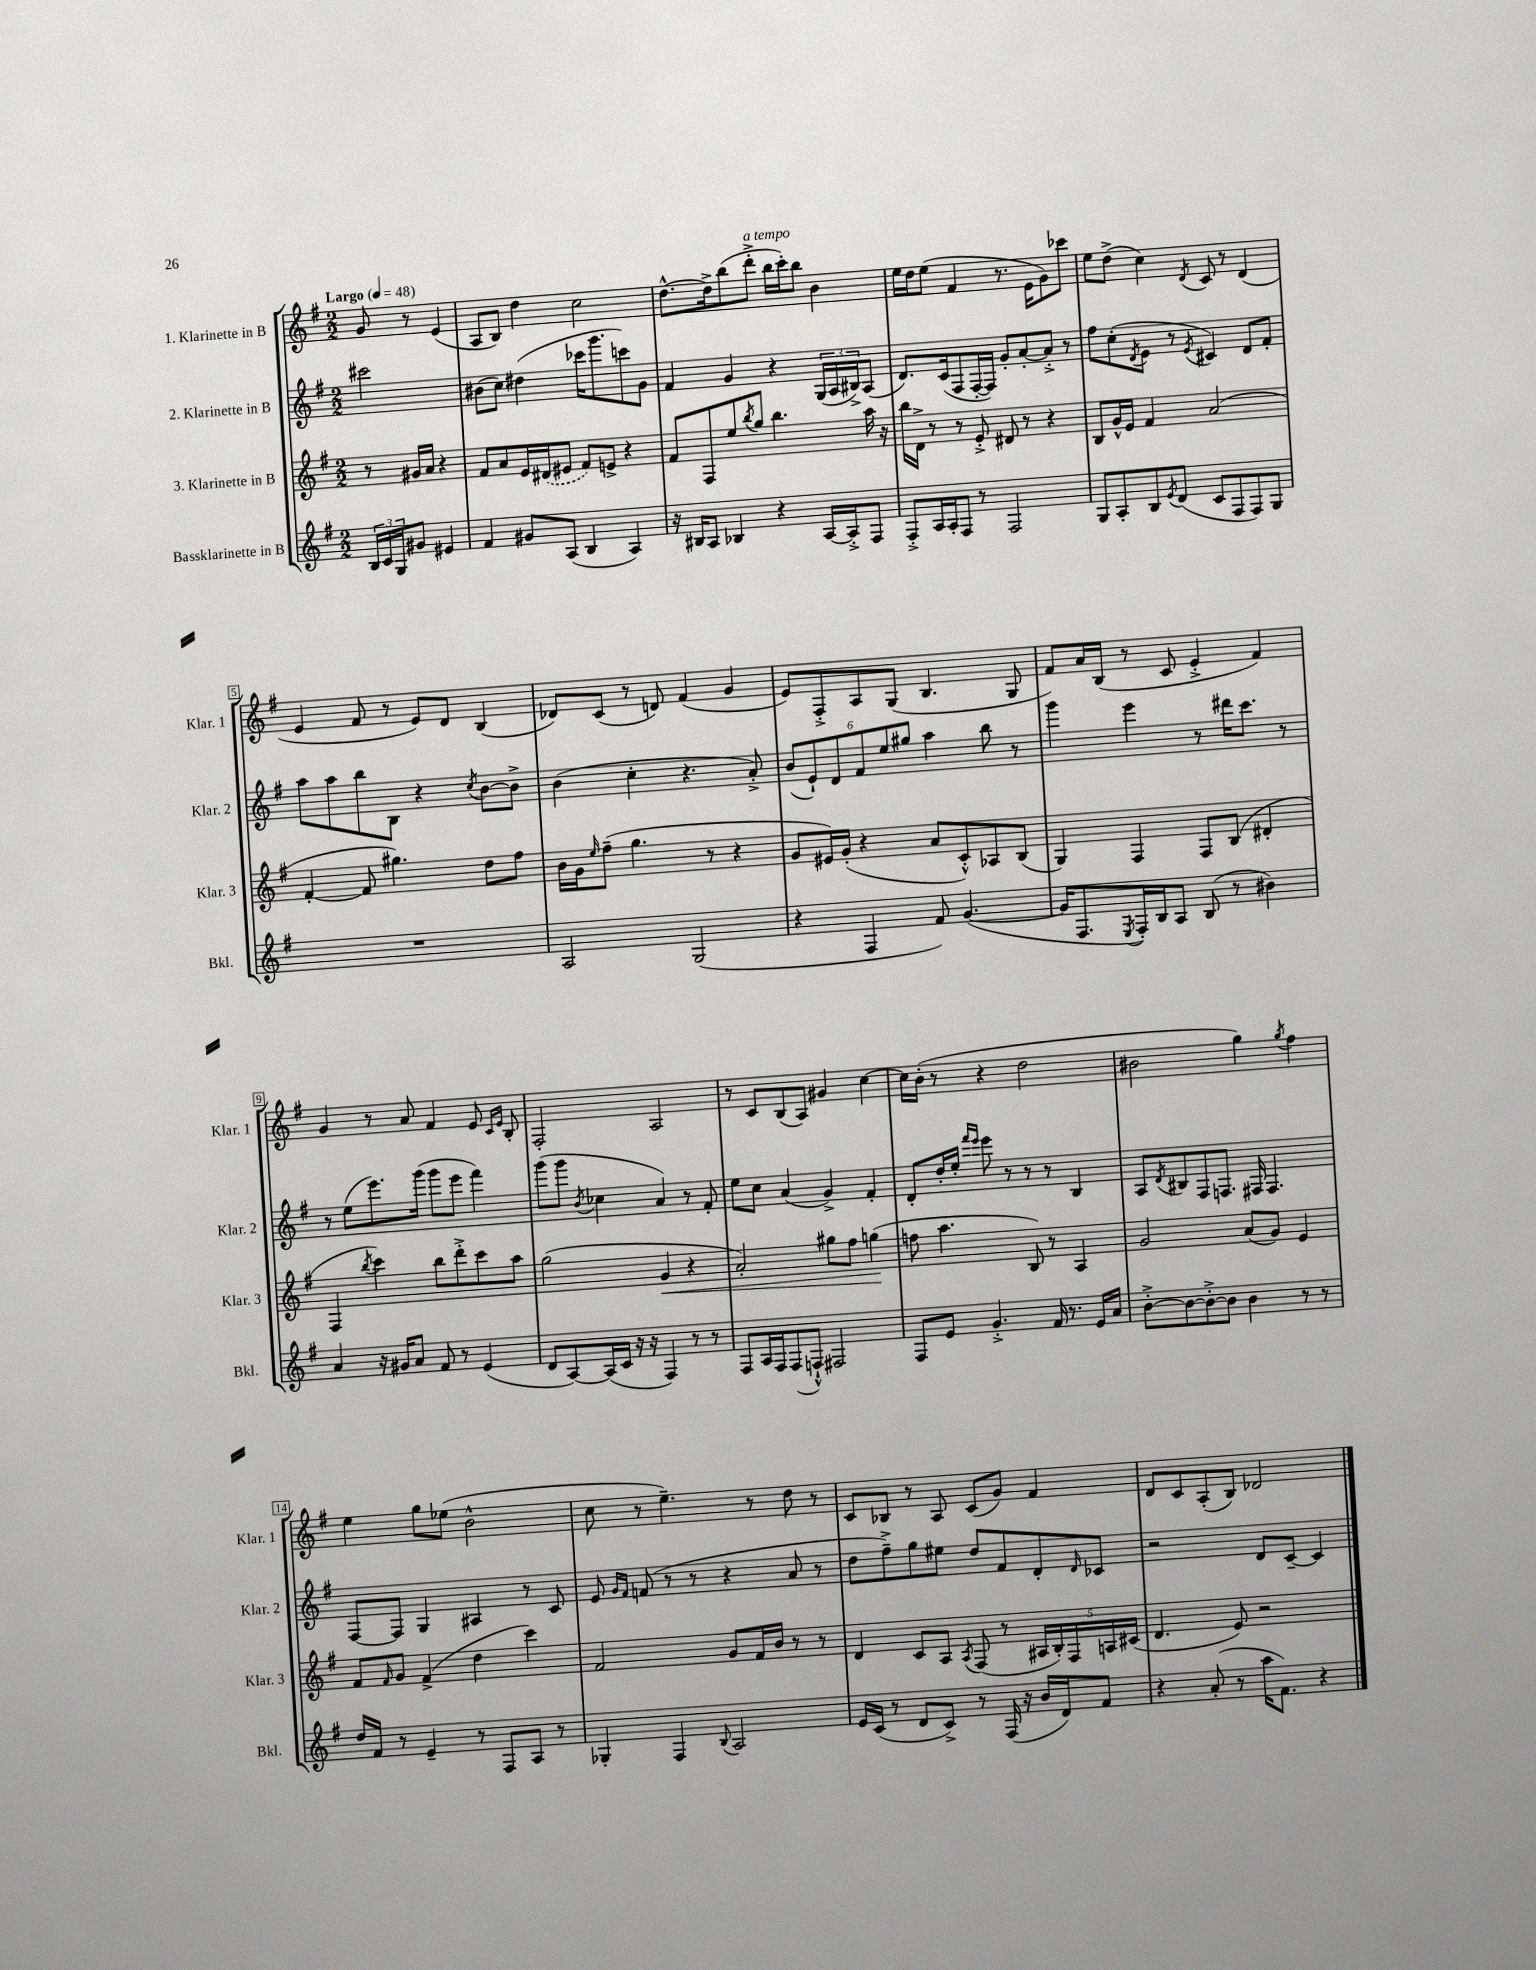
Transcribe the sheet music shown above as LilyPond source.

<<
\new StaffGroup <<
\new Staff = "s0" \with { instrumentName = "1. Klarinette in B" shortInstrumentName = "Klar. 1" } {
    \clef treble \key g \major \numericTimeSignature \time 2/2 \partial 2 \tempo "Largo" 4 = 48
    g'8 r8 e'4( |
    a8 b8) d''4 c''2 |
    d''8.~-^ d''16-> b''8( d'''8-.->^\markup { \italic "a tempo" } b''16 c'''16-.) b''8 b'4 |
    e''16 d''16 e''8( fis'4 r8. e'16 g'8) ces'''8 |
    e''8 d''8->( c''4) \acciaccatura { d'8 } c'8 r8 d'4( |
    e'4 fis'8 r8 e'8) d'8 b4( |
    des'8) c'8( r8 d'8) fis'4( g'4 |
    e'8) fis8-.-> a8 g8( b4. g8 |
    fis'8) a'16 b16( r8 c'8 e'4-.-> fis'4) |
    g'4 r8 a'8 fis'4 e'8 \grace { c'16 e'16 } b8-. |
    fis2-. a2 |
    r8 c'8 b8( a8) gis'4 c''4~ |
    c''16 b'16-.( r8 r4 d''2 |
    bis'2 g''4) \acciaccatura { g''8 } fis''4 |
    e''4 g''8 ees''8( b'2-^ |
    c''8 r8 e''4.--) r8 d''8 r8 |
    c'8 bes8 r8 a8 c'8( g'8) fis'4 |
    d'8 c'8 a8-.( b8) des'2 \bar "|." |
}
\new Staff = "s1" \with { instrumentName = "2. Klarinette in B" shortInstrumentName = "Klar. 2" } {
    \clef treble \key g \major \numericTimeSignature \time 2/2 \partial 2
    cis'''2 |
    bis'8( c''8) dis''4( ces'''16 g'''8. c'''8) g'8 |
    fis'4 g'4 r4 \tuplet 3/2 { g16( a16 bis16->) } a8( |
    d'8.) c'16( fis8 fis16~-. fis16) g'8-. a'8~-. a'8-.-> r8 |
    fis''8 c''8-.( \acciaccatura { d'8 } e'8 r8 \acciaccatura { e'8 } cis'4) d'8 fis'8-. |
    a''8 a''8 b''8 b8 r4 \acciaccatura { c''8 } b'8~ b'8-> |
    b'4( c''4-. r4. a'8-.->) |
    \tuplet 6/4 { b'8( e'8-!) d'8 fis'8 e''8 gis''8 } a''4 b''8 r8 |
    g'''4 e'''4 r8 dis'''16 c'''8. r8 |
    r8 e''8( e'''8.) g'''16( g'''8 e'''8 fis'''4) |
    g'''8( g'''8 \acciaccatura { b'8 } ces''4 a'4) r8 fis'8-. |
    e''8 c''8 a'4( g'4->) fis'4-. |
    d'8-. d''16-. e''16-. \grace { fis'''16 e'''16 } e'''8 r8 r8 r8 b4 |
    a8 \acciaccatura { d'8 } bis8 fis8 f8. fis16 fis4. |
    fis8~ fis8 g4 ais4 r8 c'8 |
    e'8 \grace { g'16 fis'16 } f'8( r8 r8 r4 a'8 r8 |
    d''8 fis''8--->) g''8 eis''8 d''8 fis'8 d'8-. \grace { d'16 } ces'8 |
    r2 d'8 c'8~-- c'4 \bar "|." |
}
\new Staff = "s2" \with { instrumentName = "3. Klarinette in B" shortInstrumentName = "Klar. 3" } {
    \clef treble \key g \major \numericTimeSignature \time 2/2 \partial 2
    r8 gis'16 a'16 r4 |
    fis'8 a'8 e'16 \once \slurDashed dis'16( eis'8 fis'8) e'8-> r4 |
    fis'8 fis8 e''8 \acciaccatura { b''8 } g''8 b''4. a''16 r16 |
    b''16 d'16-> r8 r8 e'8-.-> dis'8 r8 r4 |
    b8 g'16-^ e'16 fis'4 a'2( |
    fis'4~-. fis'8 gis''4.) d''8 fis''8 |
    b'16 g'16 \grace { e''16 } fis''8--( g''4. r8 r4 |
    g'8 eis'16) g'16-.( r4 a'8 c'8-.-^) aes8 b8( |
    g4) fis4 fis8 b8( dis'4-. |
    fis4 \acciaccatura { b''8 } c'''4) b''8 d'''8-.-> c'''8 a''8 |
    g''2( g'4\< r4 |
    a'2-.) gis''8 fis''8 g''4\!( |
    f''8 a''4. b8) r8 a4 |
    g'2 a'8( g'8) e'4 |
    fis'8 \grace { fis'16 } g'8 fis'4->( d''4 c'''4) |
    fis'2 g'8 fis'16 b'16 r8 r8 |
    d'4 c'8 a8 \acciaccatura { a8 } fis8( r8 \tuplet 5/4 { ais16 b16-.) fis16 a16 cis'16( } |
    d'4. e'8) r2 \bar "|." |
}
\new Staff = "s3" \with { instrumentName = "Bassklarinette in B" shortInstrumentName = "Bkl." } {
    \clef treble \key g \major \numericTimeSignature \time 2/2 \partial 2
    \tuplet 3/2 { b16 c'16 g16 } gis'8 eis'4 |
    fis'4 gis'8 a8( b4 a4) |
    r16 bis16 a8 bes4 r4 a16~ a16-.-> fis8 |
    fis8-.-> a16 a16-. fis8 r8 fis2 |
    g8 a8-. b8 \acciaccatura { e'8 } d'8( c'8 fis8 fis8) g8 |
    R1 |
    a2 g2( |
    r4 fis4 fis'8) g'4.~( |
    g'16 fis8. \acciaccatura { e8 } fis16-.) b16 a8 b8( r8 bis'4) |
    a'4 r16 gis'16 a'8 fis'8 r8 e'4( |
    d'8 a8~) a16( c'16 r16 r16 fis4) r8 r8 |
    fis8 a16 fis16 fis8( f8-!-^) fis2 |
    fis8 e'8 g'4.-.-> fis'16 r8. e'16 a'16 |
    b'8~-.-> b'8~ b'8~-.-> b'8 b'4 r8 r8 |
    d''16 fis'16 r8 e'4-- r8 fis8 a8 r8 |
    ges4-. fis4 \appoggiatura { b8 } a2 |
    e'16 c'16( r8 d'8 c'8->) r8 fis16( r16 b'16 d'16) fis'8 |
    r4 a'8-.( r8 a''16 fis'8.) r4 \bar "|." |
}
>>
>>
\layout { \context { \Score \override BarNumber.stencil = #(make-stencil-boxer 0.1 0.3 ly:text-interface::print) } }
